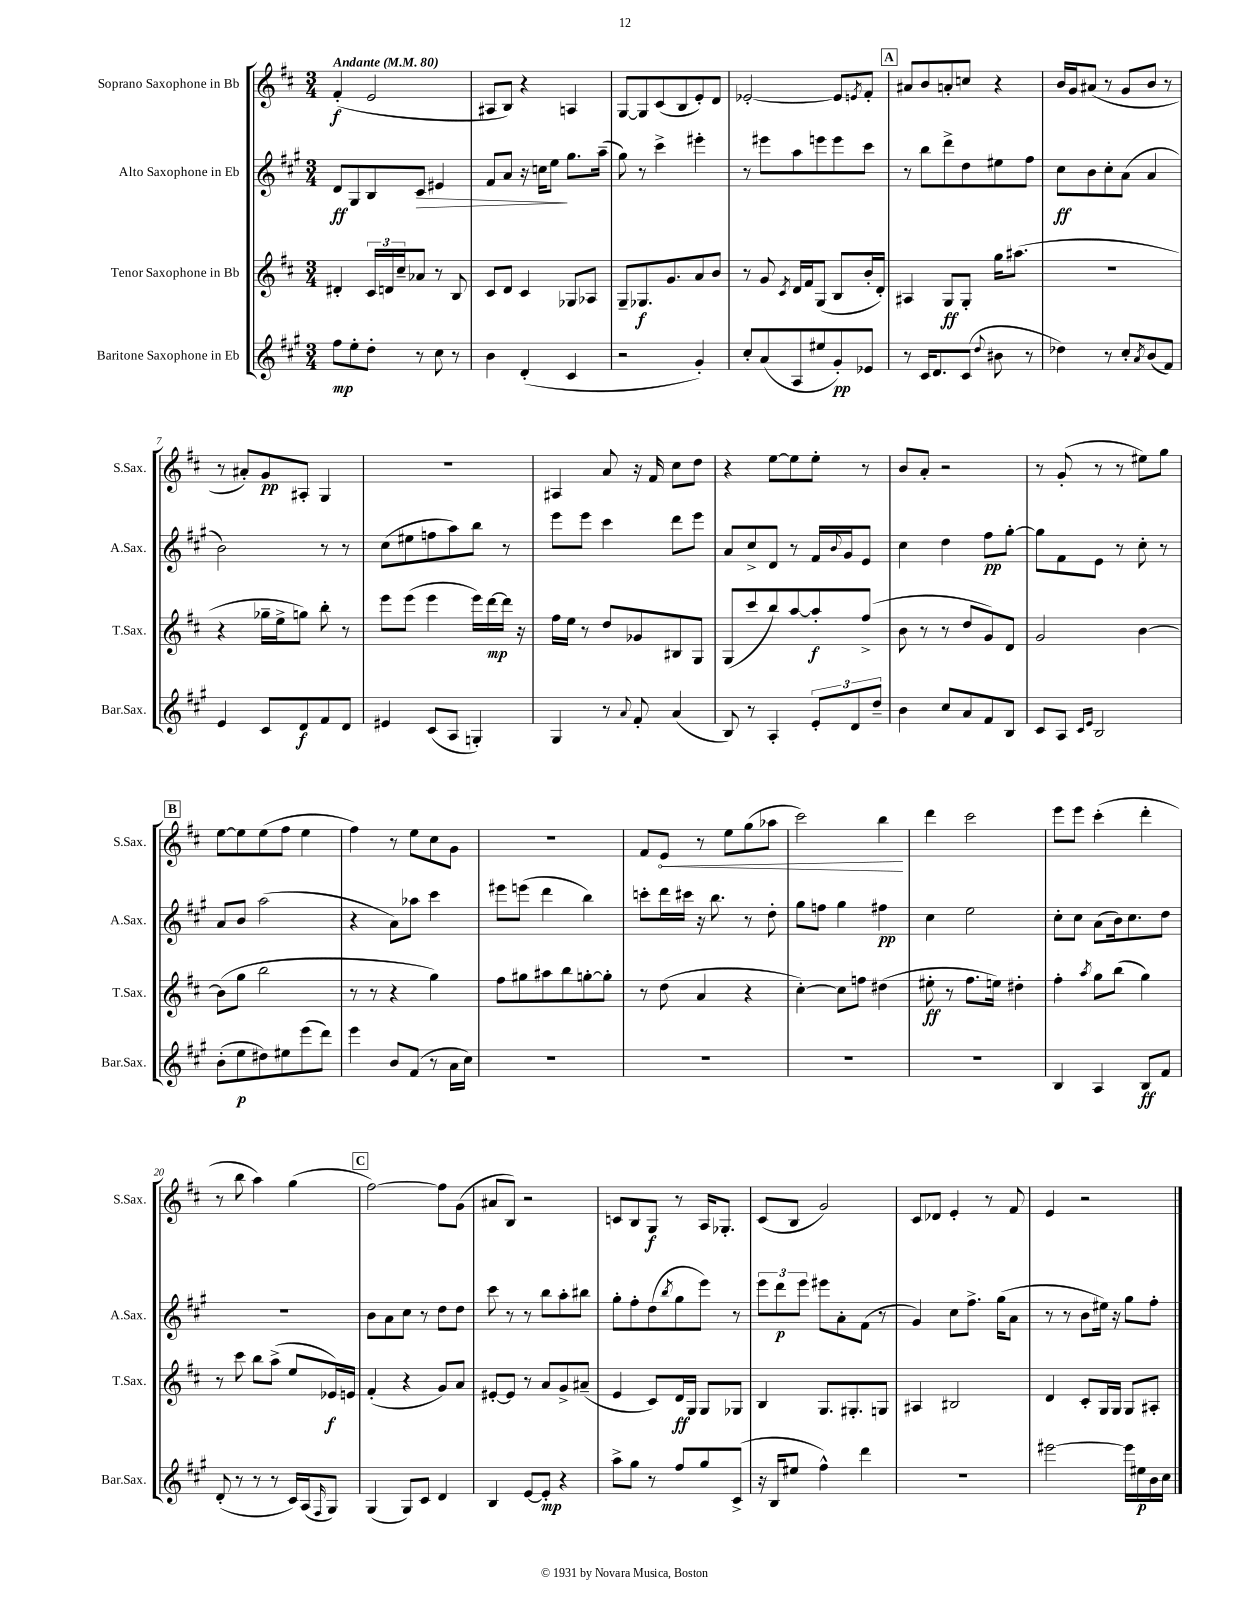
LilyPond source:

<<
\new StaffGroup <<
\new Staff = "s0" \with { instrumentName = "Soprano Saxophone in Bb" shortInstrumentName = "S.Sax." } {
    \clef treble \key d \major \numericTimeSignature \time 3/4 \tempo "Andante" 4 = 80
    fis'4-.\f( e'2 |
    ais8 b8) r4 a4 |
    g8~ g8 cis'8( b8 e'8-.) d'8 |
    ees'2~-. ees'8 \acciaccatura { e'8 } fis'8-. |
    \mark \markup { \box "A" } ais'8 b'8 a'8-. c''8 r4 |
    b'16 g'16 ais'8( r8 g'8 b'8 r8 |
    r8 ais'8-.) g'8\pp ais8-. g4 |
    R2. |
    ais4 a'8 r16 fis'16 cis''8 d''8 |
    r4 e''8~ e''8 e''8-. r8 |
    b'8 a'8-. r2 |
    r8 g'8-.( r8 r8 eis''8) g''8 |
    \mark \markup { \box "B" } e''8~ e''8 e''8( fis''8 e''4 |
    fis''4) r8 e''8 cis''8 g'8 |
    R2. |
    fis'8 \once \override Hairpin.circled-tip = ##t e'8\< r8 e''8 g''8( aes''8 |
    cis'''2) b''4\! |
    d'''4 cis'''2 |
    e'''8 e'''8 cis'''4-.( d'''4-. |
    r8 b''8 a''4) g''4( |
    \mark \markup { \box "C" } fis''2~) fis''8 g'8( |
    ais'8 b8) r2 |
    c'8 b8 g8\f r8 a16 ges8.-. |
    cis'8( b8 g'2) |
    cis'8 des'8 e'4-. r8 fis'8 |
    e'4 r2 \bar "|." |
}
\new Staff = "s1" \with { instrumentName = "Alto Saxophone in Eb" shortInstrumentName = "A.Sax." } {
    \clef treble \key a \major \numericTimeSignature \time 3/4
    d'8\ff gis8 b8 cis'8\> eis'4 |
    fis'8 a'8 r16 c''16 e''8\! gis''8. a''16--( |
    gis''8) r8 cis'''4-> eis'''4-. |
    r8 eis'''8 a''8 e'''8 e'''8 cis'''8 |
    \mark \markup { \box "A" } r8 b''8 d'''8-> d''8 eis''8 fis''8 |
    cis''8\ff b'8 cis''8-. a'8( a'4 |
    b'2) r8 r8 |
    cis''8( eis''8 f''8 a''8) b''8 r8 |
    e'''8 e'''8 cis'''4 d'''8 e'''8 |
    a'8 cis''8-> d'8 r8 fis'16 \appoggiatura { b'8 } gis'16 e'8 |
    cis''4 d''4 fis''8\pp gis''8~-. |
    gis''8 fis'8 e'8 r8 cis''8-. r8 |
    \mark \markup { \box "B" } a'8 b'8 a''2( |
    r4 a'8) aes''8 cis'''4 |
    eis'''8 e'''8( d'''4 b''4) |
    c'''8-. d'''16 cis'''16 r16 b''8. r8 d''8-. |
    gis''8 f''8 gis''4 fis''4\pp |
    cis''4 e''2 |
    cis''8-. cis''8 a'8( b'16) cis''8. d''8 |
    R2. |
    \mark \markup { \box "C" } b'8 a'8 cis''8 r8 d''8 d''8 |
    cis'''8 r8 r8 b''8 a''8-. bis''8 |
    gis''8-. fis''8-. d''8( \acciaccatura { b''8 } gis''8 e'''8) r8 |
    \tuplet 3/2 { e'''8 d'''8\p e'''8 } eis'''8 a'8-. fis'8( r8 |
    gis'4) cis''8 fis''8.-> gis''16( a'8 |
    r8 r8 b'8 eis''16) r16 gis''8 fis''8-. \bar "|." |
}
\new Staff = "s2" \with { instrumentName = "Tenor Saxophone in Bb" shortInstrumentName = "T.Sax." } {
    \clef treble \key d \major \numericTimeSignature \time 3/4
    dis'4-. \tuplet 3/2 { cis'16 d'16 cis''16-- } aes'8 r8 b8 |
    cis'8 d'8 cis'4 ges8 aes8 |
    g8-- ges8.\f g'8. a'8 b'8 |
    r8 g'8 \acciaccatura { cis'8 } d'16 fis'16 g8( b8 b'16-. d'16-.) |
    \mark \markup { \box "A" } ais4 g8\ff g8-. g''16 ais''8.( |
    r2. |
    r4 ges''16-- e''16-> g''8) b''8-. r8 |
    e'''8 e'''8( e'''4 e'''16) d'''16~\mp d'''16 r16 |
    fis''16 e''16 r8 d''8 ges'8 bis8 g8 |
    g8( cis'''8 b''8) a''8~ a''8-.\f fis''8->( |
    b'8 r8 r8 d''8 g'8) d'8 |
    g'2 b'4~ |
    \mark \markup { \box "B" } b'8( g''8 b''2 |
    r8 r8 r4 g''4) |
    fis''8 gis''8 ais''8 b''8 g''8~-. g''8-. |
    r8 d''8( a'4 r4 |
    cis''4~-.) cis''8 f''8 dis''4( |
    eis''8-.\ff r8 fis''8. e''16) dis''4-. |
    fis''4-. \acciaccatura { a''8 } g''8 b''8( g''4) |
    r8 cis'''8 b''8 a''8->( e''8 ees'16\f) e'16 |
    \mark \markup { \box "C" } fis'4-.( r4 g'8) a'8 |
    eis'8~-. eis'8 r8 a'8 g'8-> ais'8--( |
    e'4 cis'8) d'16\ff g16 g8 ges8 |
    b4 g8. gis8.-. g8 |
    ais4 bis2 |
    d'4 cis'8-. g16 g16 g8 ais8-. \bar "|." |
}
\new Staff = "s3" \with { instrumentName = "Baritone Saxophone in Eb" shortInstrumentName = "Bar.Sax." } {
    \clef treble \key a \major \numericTimeSignature \time 3/4
    fis''8\mp e''8-. d''8-. r8 cis''8 r8 |
    b'4 d'4-.( cis'4 |
    r2 gis'4-.) |
    cis''8-. a'8( a8 eis''8 gis'8-.\pp) ees'8 |
    \mark \markup { \box "A" } r8 cis'16 d'8. cis'8( \appoggiatura { d''8 } bis'8 r8 |
    des''4) r8 cis''8-. \acciaccatura { a'8 } b'8( fis'8) |
    e'4 cis'8 d'8\f fis'8 d'8 |
    eis'4 cis'8( a8 g4-.) |
    gis4 r8 \appoggiatura { a'8 } fis'8-. a'4( |
    b8) r8 a4-. \tuplet 3/2 { e'8-. d'8 d''8-- } |
    b'4 cis''8 a'8 fis'8 b8 |
    cis'8 a8 \grace { cis'16 e'16 } b2 |
    \mark \markup { \box "B" } b'8-.( e''8\p dis''8) eis''8 e'''8( d'''8) |
    e'''4 b'8 fis'8( r8 a'16 cis''16) |
    R2. |
    R2. |
    R2. |
    R2. |
    b4 a4 b8\ff fis'8 |
    d'8-.( r8 r8 r8 cis'16) a16( \grace { fis16 } gis8) |
    \mark \markup { \box "C" } gis4( gis8) cis'8 d'4 |
    b4 e'8~ e'8-.\mp r4 |
    a''8-> gis''8 r8 fis''8 gis''8 cis'8->( |
    r16 b16 eis''8 fis''4-^) d'''4 |
    R2. |
    eis'''2~ eis'''16 eis''16\p b'16 cis''16 \bar "|." |
}
>>
>>
